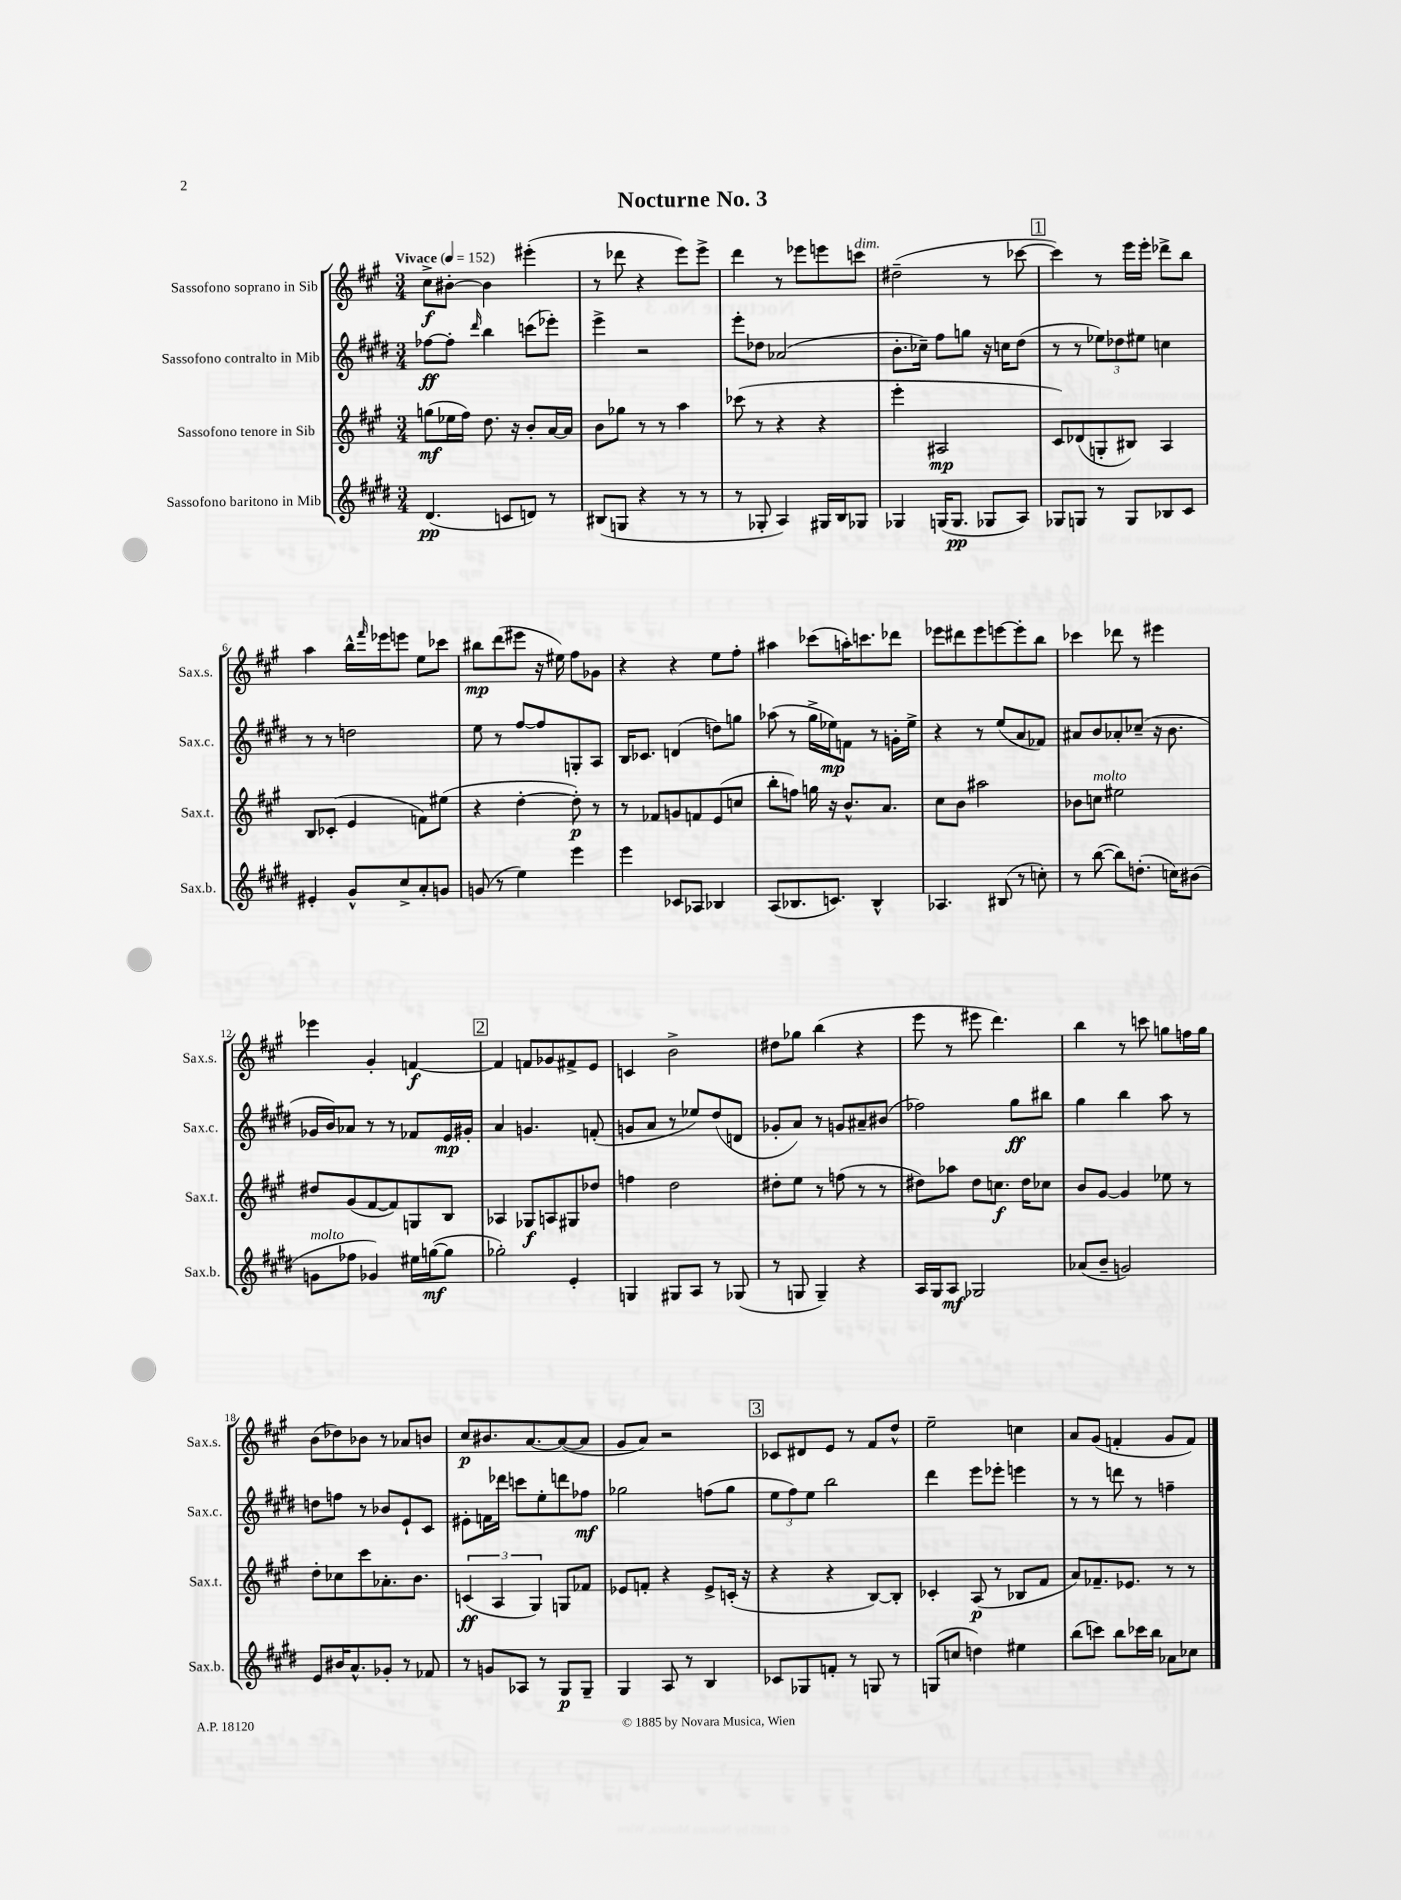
\header { title = "Nocturne No. 3" }
<<
\new StaffGroup <<
\new Staff = "s0" \with { instrumentName = "Sassofono soprano in Sib" shortInstrumentName = "Sax.s." } {
    \clef treble \key a \major \numericTimeSignature \time 3/4 \tempo "Vivace" 4 = 152
    cis''8->\f bis'8~-. bis'4 eis'''4-.( |
    r8 des'''8 r4 e'''8) e'''8-> |
    d'''4 r8 ees'''8 e'''8 c'''8^\markup { \italic "dim." } |
    dis''2--( r8 ces'''8~ |
    \mark \markup { \box "1" } ces'''4) r8 e'''16 e'''16-. des'''8-> b''8 |
    a''4 b''16-^ \grace { fis'''16 } ees'''16 e'''8 e''8 ces'''8 |
    bis''8\mp d'''8( eis'''8 r16 eis''16) fis''8 ges'8 |
    r4 r4 e''8 fis''8-. |
    ais''4 ces'''8( a''16-.) c'''8. des'''8 |
    ees'''8 dis'''8 ees'''8 e'''8~ e'''8-. b''8 |
    ces'''4 des'''8 r8 eis'''4 |
    ees'''4 gis'4-. f'4~\f |
    \mark \markup { \box "2" } f'4 f'8 ges'8 fis'8-> e'8 |
    c'4 b'2-> |
    dis''8 ges''8 b''4( r4 |
    e'''8 r8 eis'''8 d'''4.) |
    b''4 r8 c'''8 g''8 f''16 g''16 |
    b'8( des''8) bes'8 r8 aes'8 b'8 |
    cis''8\p bis'8. a'8.~ a'8~( a'8 |
    gis'8 a'8) r2 |
    \mark \markup { \box "3" } ces'8 dis'8 e'8 r8 fis'8 d''8-^ |
    e''2-- c''4 |
    a'8 gis'8( f'4-. gis'8 f'8) \bar "|." |
}
\new Staff = "s1" \with { instrumentName = "Sassofono contralto in Mib" shortInstrumentName = "Sax.c." } {
    \clef treble \key e \major \numericTimeSignature \time 3/4
    fes''8~\ff fes''8-. \grace { dis'''16 } b''4 c'''8( ees'''8-.) |
    e'''4-> r2 |
    e'''8-. des''8 aes'2( |
    b'8.-. ces''16--) fis''8 g''8 r16 c''16 dis''8( |
    \mark \markup { \box "1" } r8 r8 \tuplet 3/2 { ees''8) des''8 eis''8 } c''4 |
    r8 r8 d''2 |
    e''8 r8 fis''8~ fis''8 g8-. a8 |
    b16 ces'8. d'4( d''8) g''8 |
    aes''8( r8 gis''16-> ees''16\mp) f'8 r8 g'16-. ees''16-> |
    r4 r8 e''8( a'8 fes'8) |
    ais'8 b'8 aes'8-. ces''8--( r16 b'8. |
    ges'16 b'16) aes'8 r8 r8 fes'8 e'16\mp gis'16-. |
    \mark \markup { \box "2" } a'4 g'4. f'8-.( |
    g'8 a'8 r8 ees''8) dis''8( d'8 |
    ges'8-. a'8) r8 g'8 ais'8-- bis'8( |
    fes''2) gis''8\ff bis''8 |
    gis''4 b''4 a''8 r8 |
    d''8 f''8 r8 bes'8 e'8-! cis'8 |
    eis'8-. f'16 des'''16 c'''8 e''8-. d'''8 fes''8\mf |
    ges''2 f''8( ges''8 |
    \mark \markup { \box "3" } \tuplet 3/2 { e''8 fis''8) e''8 } b''2 |
    dis'''4 e'''8 ees'''8-. e'''4 |
    r8 r8 d'''8 r8 f''4-- \bar "|." |
}
\new Staff = "s2" \with { instrumentName = "Sassofono tenore in Sib" shortInstrumentName = "Sax.t." } {
    \clef treble \key a \major \numericTimeSignature \time 3/4
    g''8\mf( ees''16 fis''16) d''8. r16 b'8-. a'16~ a'16 |
    b'8 ges''8 r8 r8 a''4 |
    ces'''8( r8 r4 r4 |
    e'''4-. ais2\mp |
    \mark \markup { \box "1" } cis'8) des'8( g8-. bis8) a4 |
    b8 ces'8-.( e'4 f'8) eis''8( |
    r4 d''4~-. d''8-.\p) r8 |
    r8 fes'8 g'8 f'8 e'8( c''8 |
    b''8-. f''8) g''16 r16 b'8.-^ a'8. |
    cis''8 b'8 ais''2 |
    bes'8 c''8^\markup { \italic "molto" } eis''2 |
    dis''8 gis'8( fis'8~ fis'8) g8 b8 |
    \mark \markup { \box "2" } aes4 ges8\f a8 gis8 des''8 |
    f''4 d''2 |
    dis''8-. e''8 r8 f''8( r8 r8 |
    dis''8) aes''8 dis''8 c''8.\f dis''16 ces''8 |
    b'8 gis'8~ gis'4 ees''8 r8 |
    d''8-. ces''8 cis'''8 aes'8.-. b'8. |
    \tuplet 3/2 { c'4\ff( a4 gis4) } g8 fes'8 |
    ees'8 f'8-. r4 ees'8-> c'16-.( r16 |
    \mark \markup { \box "3" } r4 r4 b8~) b8-. |
    ces'4-. a8\p( r8 bes8 fis'8 |
    a'8) fes'8.-- ees'8. r8 r8 \bar "|." |
}
\new Staff = "s3" \with { instrumentName = "Sassofono baritono in Mib" shortInstrumentName = "Sax.b." } {
    \clef treble \key e \major \numericTimeSignature \time 3/4
    dis'4.\pp( c'8 d'8) r8 |
    bis8( g8 r4 r8 r8 |
    r8 ges8-. a4) gis16 b16 ges8 |
    ges4 g16( g8.\pp ges8 a8) |
    \mark \markup { \box "1" } ges8 g8 r8 g8 bes8 cis'8 |
    eis'4-. gis'8-^ cis''8-> a'8-. g'8 |
    g'8( r8 e''4) e'''4 |
    e'''4 ces'8 aes8 bes4 |
    a8( bes8. c'8.) bes4-^ |
    aes4. bis8( r8 c''8-.) |
    r8 b''8~( b''8) d''8.-.( c''16) bis'8( |
    g'8^\markup { \italic "molto" } fes''8 ges'4) eis''16 g''16~\mf( g''8 |
    \mark \markup { \box "2" } ges''2-.) e'4-. |
    g4 gis8 a8 r8 ges8( |
    r8 g8 g4--) r4 |
    a16 gis16 a8\mf ges2 |
    aes'8( b'8-- g'2) |
    e'8 bis'16 a'8.-^ ges'8-. r8 fes'8 |
    r8 g'8 aes8 r8 gis8\p gis8-- |
    gis4 a8 r8 b4 |
    \mark \markup { \box "3" } ces'8 ges8 f'8-. r8 g8 r8 |
    g8( c''8 d''4) eis''4 |
    b''8( c'''8) b''8 ces'''16 b''16 aes'8 ces''8 \bar "|." |
}
>>
>>
